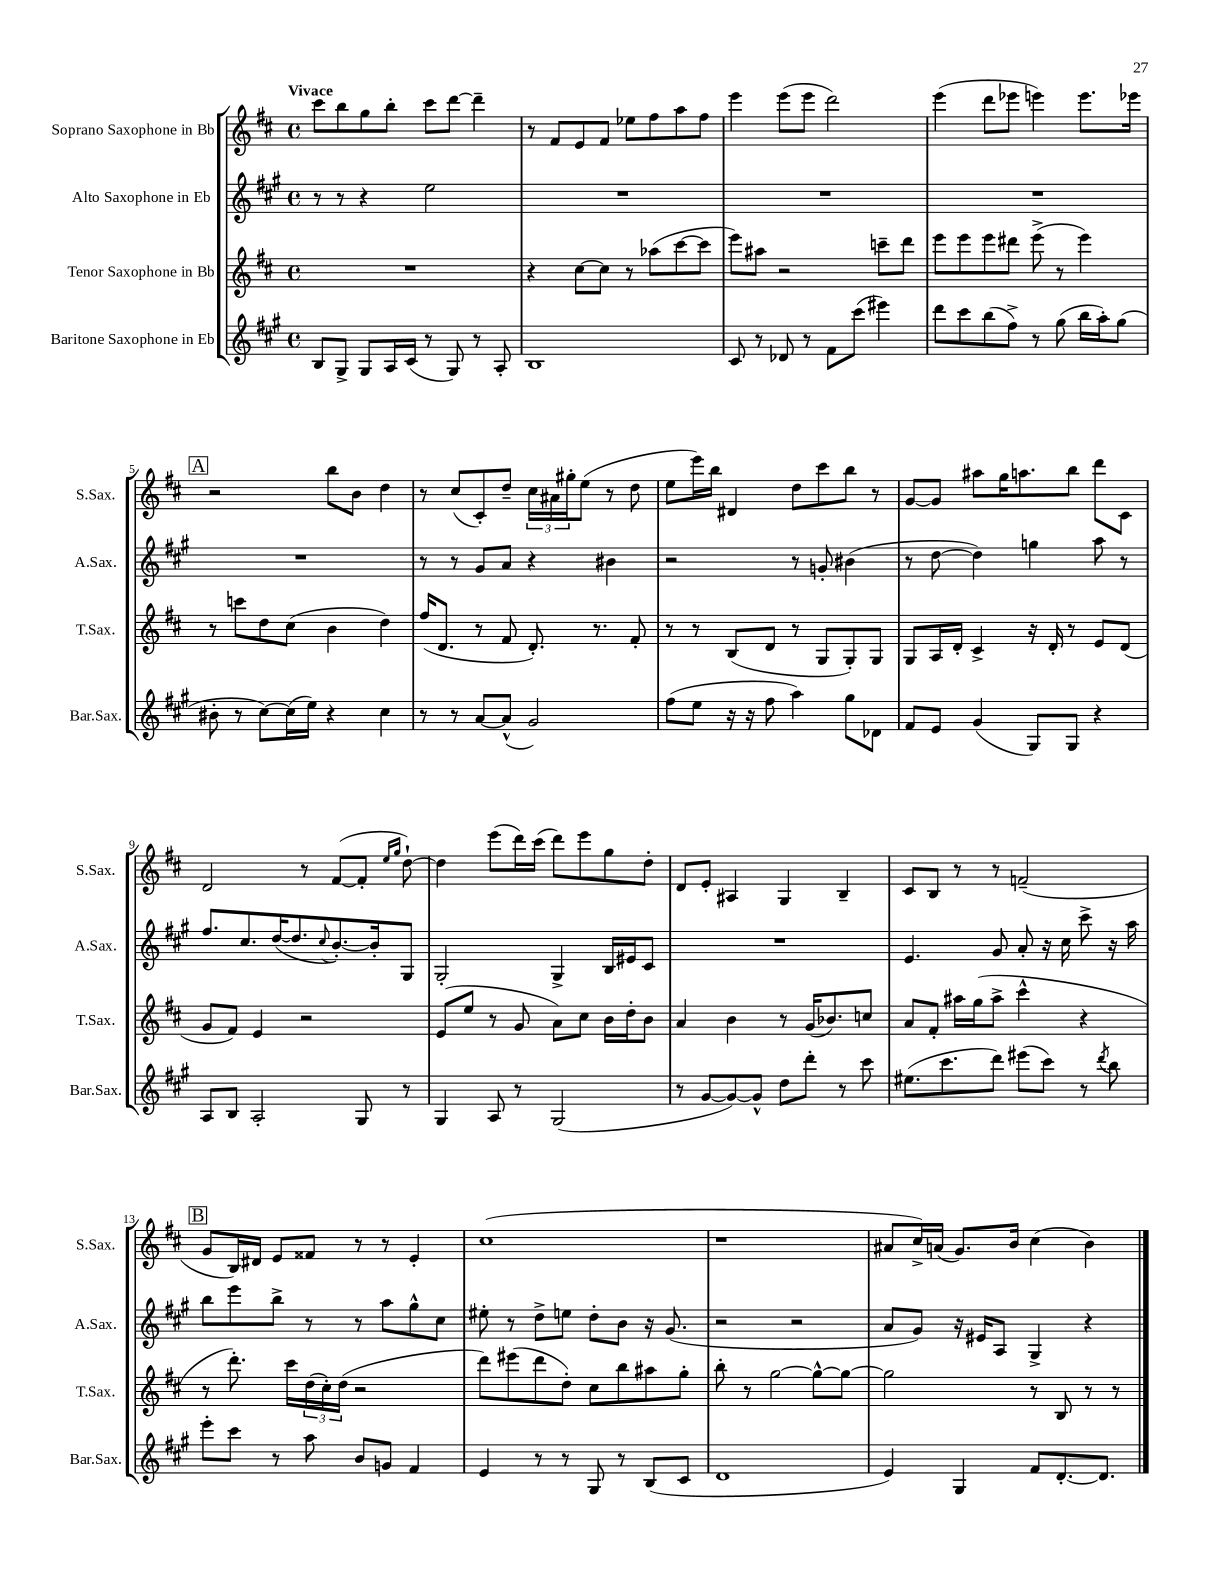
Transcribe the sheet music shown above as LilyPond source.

<<
\new StaffGroup <<
\new Staff = "s0" \with { instrumentName = "Soprano Saxophone in Bb" shortInstrumentName = "S.Sax." } {
    \clef treble \key d \major \defaultTimeSignature \time 4/4 \tempo "Vivace"
    cis'''8 b''8 g''8 b''8-. cis'''8 d'''8~ d'''4-- |
    r8 fis'8 e'8 fis'8 ees''8 fis''8 a''8 fis''8 |
    e'''4 e'''8( e'''8 d'''2) |
    e'''4( d'''8 ees'''8 e'''4) e'''8. ees'''16 |
    \mark \markup { \box "A" } r2 b''8 b'8 d''4 |
    r8 cis''8( cis'8-.) d''8-- \tuplet 3/2 { cis''16 ais'16 gis''16-. } e''8( r8 d''8 |
    e''8 e'''16) b''16 dis'4 d''8 cis'''8 b''8 r8 |
    g'8~ g'8 ais''8 g''16 a''8. b''8 d'''8 cis'8 |
    d'2 r8 fis'8~( fis'8-. \grace { e''16 g''16 } d''8~-!) |
    d''4 e'''8( d'''16) cis'''16( d'''8) e'''8 g''8 d''8-. |
    d'8 e'8-. ais4 g4 b4-- |
    cis'8 b8 r8 r8 f'2--( |
    \mark \markup { \box "B" } g'8 b16) dis'16 e'8 fisis'8 r8 r8 e'4-. |
    cis''1( |
    r1 |
    ais'8 cis''16->) a'16( g'8.) b'16 cis''4( b'4) \bar "|." |
}
\new Staff = "s1" \with { instrumentName = "Alto Saxophone in Eb" shortInstrumentName = "A.Sax." } {
    \clef treble \key a \major \defaultTimeSignature \time 4/4
    r8 r8 r4 e''2 |
    R1 |
    R1 |
    R1 |
    \mark \markup { \box "A" } R1 |
    r8 r8 gis'8 a'8 r4 bis'4 |
    r2 r8 g'8-. bis'4( |
    r8 d''8~ d''4) g''4 a''8 r8 |
    fis''8. cis''8. d''16~( d''8. \appoggiatura { cis''8 } b'8.~-.) b'16-. gis8 |
    gis2-. gis4-> b16 eis'16 cis'8 |
    R1 |
    e'4. gis'8 a'8-. r16 cis''16 cis'''8-> r16 a''16 |
    \mark \markup { \box "B" } b''8 e'''8 b''8-> r8 r8 a''8 gis''8-^ cis''8 |
    eis''8-. r8 d''8-> e''8 d''8-. b'8 r16 gis'8.( |
    r2 r2 |
    a'8 gis'8) r16 eis'16 a8 gis4-> r4 \bar "|." |
}
\new Staff = "s2" \with { instrumentName = "Tenor Saxophone in Bb" shortInstrumentName = "T.Sax." } {
    \clef treble \key d \major \defaultTimeSignature \time 4/4
    R1 |
    r4 cis''8~ cis''8 r8 aes''8( cis'''8~ cis'''8 |
    e'''8) ais''8 r2 c'''8-- d'''8 |
    e'''8 e'''8 e'''8 dis'''8 e'''8->( r8 e'''4) |
    \mark \markup { \box "A" } r8 c'''8 d''8 cis''8( b'4 d''4) |
    fis''16( d'8. r8 fis'8 d'8.-.) r8. fis'8-. |
    r8 r8 b8( d'8 r8 g8 g8-.) g8 |
    g8 a16 d'16-. cis'4-> r16 d'16-. r8 e'8 d'8( |
    g'8 fis'8) e'4 r2 |
    e'8( e''8 r8 g'8 a'8) cis''8 b'16 d''16-. b'8 |
    a'4 b'4 r8 g'16( bes'8.) c''8 |
    a'8 fis'8-. ais''16 g''16( ais''8-> cis'''4-^ r4 |
    \mark \markup { \box "B" } r8 d'''8.-.) cis'''16 \tuplet 3/2 { d''16( cis''16-.) d''16( } r2 |
    d'''8) eis'''8( d'''8 d''8-.) cis''8 b''8 ais''8 g''8-. |
    b''8-. r8 g''2~ g''8~-^ g''8~ |
    g''2 r8 b8 r8 r8 \bar "|." |
}
\new Staff = "s3" \with { instrumentName = "Baritone Saxophone in Eb" shortInstrumentName = "Bar.Sax." } {
    \clef treble \key a \major \defaultTimeSignature \time 4/4
    b8 gis8-> gis8 a16 cis'16( r8 gis8) r8 a8-. |
    b1 |
    cis'8 r8 des'8 r8 fis'8 cis'''8( eis'''4) |
    d'''8 cis'''8 b''8( fis''8->) r8 gis''8( b''16 a''16-.) gis''8( |
    \mark \markup { \box "A" } bis'8-. r8 cis''8~) cis''16( e''16) r4 cis''4 |
    r8 r8 a'8~ a'8-^( gis'2) |
    fis''8( e''8 r16 r16 fis''8 a''4) gis''8 des'8 |
    fis'8 e'8 gis'4( gis8) gis8 r4 |
    a8 b8 a2-. gis8 r8 |
    gis4 a8 r8 gis2( |
    r8 gis'8~ gis'8~) gis'8-^ d''8 d'''8-. r8 cis'''8 |
    eis''8.( cis'''8. d'''8) eis'''8( cis'''8) r8 \acciaccatura { d'''8 } b''8 |
    \mark \markup { \box "B" } e'''8-. cis'''8 r8 a''8 b'8 g'8 fis'4 |
    e'4 r8 r8 gis8 r8 b8( cis'8 |
    d'1 |
    e'4) gis4 fis'8 d'8.~-. d'8. \bar "|." |
}
>>
>>
